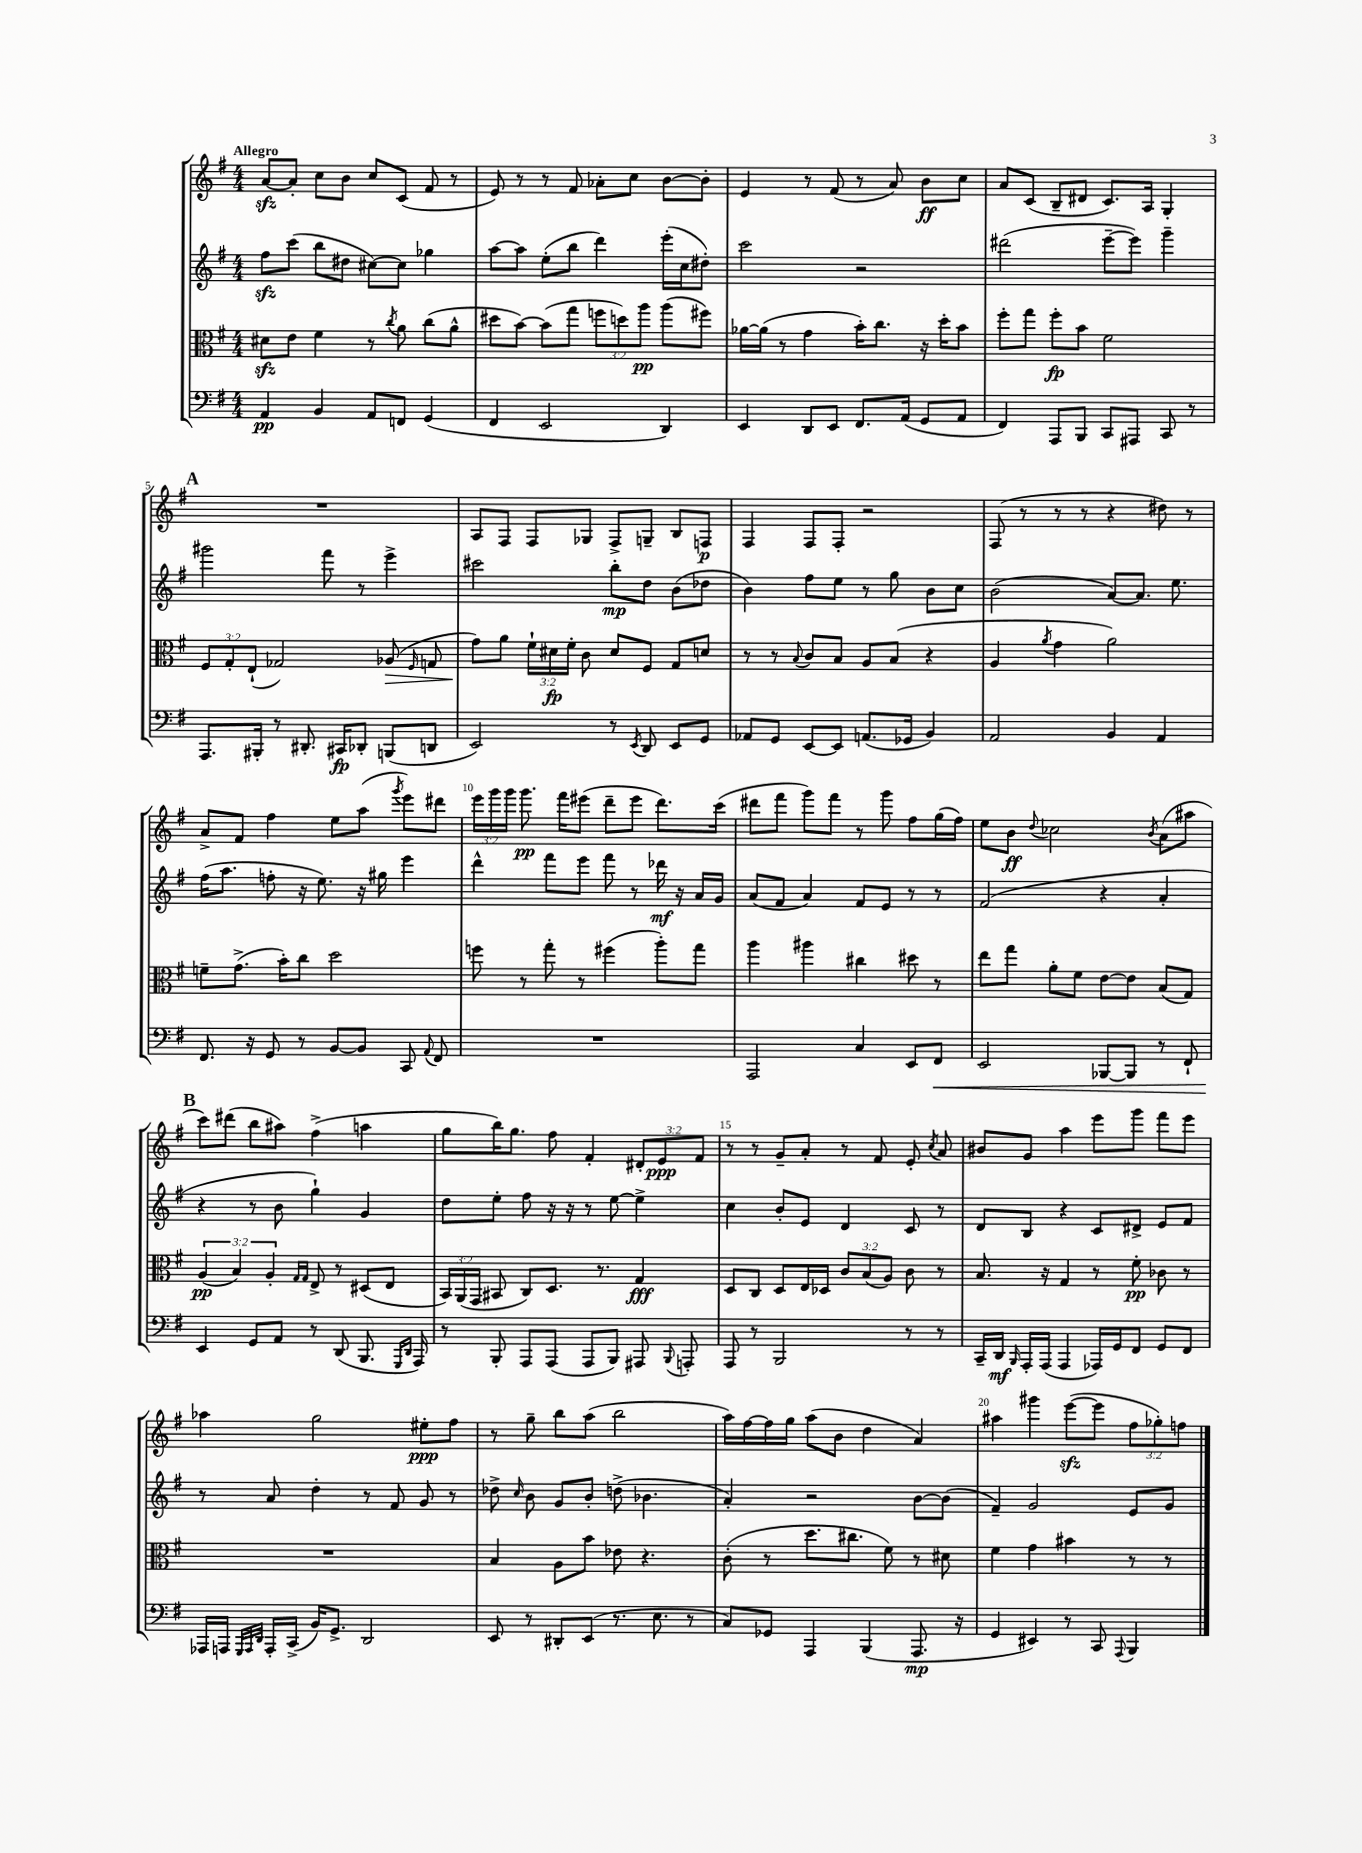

**kern	**dynam	**kern	**dynam	**kern	**dynam	**kern	**dynam
*part4	*part4	*part3	*part3	*part2	*part2	*part1	*part1
*staff4	*staff4	*staff3	*staff3	*staff2	*staff2	*staff1	*staff1
*clefF4	*	*clefC3	*	*clefG2	*	*clefG2	*
*k[f#]	*	*k[f#]	*	*k[f#]	*	*k[f#]	*
*M4/4	*	*M4/4	*	*M4/4	*	*M4/4	*
=1	=1	=1	=1	=1	=1	=1	=1
!	!	!	!	!	!	!LO:TX:a:B:t=Allegro	!
4AA/	pp	8d#Xzz\L	.	8ff#zz\L	.	[8azz/L	.
.	.	8e\J	.	(8ccc\J	.	8a'/J]	.
4BB/	.	4f#\	.	8bb\L	.	8cc\L	.
.	.	.	.	8dd#X\J	.	8b\J	.
8AA/L	.	8r	.	[8cc#X\L)	.	8cc/L	.
.	.	8qcc/	.	.	.	.	.
8FFn/J	.	8a\	.	8cc#\J]	.	(8c/J	.
(4GG/	.	(8cc\L	.	4gg-X\	.	8f#/	.
.	.	8a^^\J	.	.	.	8r	.
=2	=2	=2	=2	=2	=2	=2	=2
4FF#/	.	8dd#X\L	.	[8aa\L	.	8e/)	.
.	.	[8b\J)	.	8aa\J]	.	8r	.
2EE/	.	(8b\L]	.	(8ee'\L	.	8r	.
.	.	8gg\J	.	8bb\J	.	8f#/	.
.	.	12ffn\L	.	4ddd\)	.	8a-X'\L	.
.	.	12ddn\)	.	.	.	.	.
.	.	.	.	.	.	8cc\J	.
.	.	12aa\J	pp	.	.	.	.
4DD/)	.	(8aa\L	.	(16eee'\LL	.	[8b\L	.
.	.	.	.	16cc\J	.	.	.
.	.	8ff#X\J)	.	8dd#X'\J)	.	8b'\J]	.
=3	=3	=3	=3	=3	=3	=3	=3
4EE/	.	[16a-X\LL	.	2ccc\	.	4e/	.
.	.	(16a-\JJ]	.	.	.	.	.
.	.	8r	.	.	.	.	.
8DD/L	.	4g\	.	.	.	8r	.
8EE/J	.	.	.	.	.	(8f#/	.
8.FF#/L	.	16b'\KL)	.	2r	.	8r	.
.	.	8.cc\J	.	.	.	.	.
.	.	.	.	.	.	8a/)	.
(16AA/Jk	.	.	.	.	.	.	.
8GG/L	.	16r	.	.	.	8b\L	ff
.	.	16dd'\KL	.	.	.	.	.
8AA/J	.	8b\J	.	.	.	8cc\J	.
=4	=4	=4	=4	=4	=4	=4	=4
4FF#/)	.	8ff#'\L	.	(2ddd#X\	.	8a/L	.
.	.	8gg\J	.	.	.	(8c/J	.
8AAA/L	.	8ff#'\L	fp	.	.	8B~/L	.
8BBB/J	.	8b\J	.	.	.	8d#X/J	.
8CC/L	.	2f#\	.	[8eee~\L	.	8.c/L)	.
8AAA#X/J	.	.	.	8eee\J])	.	.	.
.	.	.	.	.	.	16A/Jk	.
8CC/	.	.	.	4ggg~\	.	4G'/	.
8r	.	.	.	.	.	.	.
!!LO:LB:g=z
!!LO:REH:place=s1:t=A
=5	=5	=5	=5	=5	=5	=5	=5
8.AAA/L	.	12F#/L	.	2ggg#X\	.	1r	.
.	.	12G'/	.	.	.	.	.
.	.	(12E`/J	.	.	.	.	.
16BBB#X'/Jk	.	.	.	.	.	.	.
8r	.	2G-X/)	.	.	.	.	.
8.DD#X'/	.	.	.	.	.	.	.
.	.	.	.	8fff#\	.	.	.
16CC#X/KL	fp	.	.	.	.	.	.
8DD-X'/J	.	.	.	8r	.	.	.
!	!	!	!LO:HP:b	!	!	!	!
(8BBBn/L	.	(8A-X/	>	4eee^\	.	.	.
.	.	16qqF#/	.	.	.	.	.
8DDn/J	.	8Gn/	.	.	.	.	.
=6	=6	=6	=6	=6	=6	=6	=6
2EE/)	.	8g\L)	.	2ccc#X\	.	8A/L	.
.	.	8a\J	]	.	.	8F#/J	.
.	.	24f#`\LL	.	.	.	8F#/L	.
.	.	24d#X\	fp	.	.	.	.
.	.	24f#'\JJ	.	.	.	.	.
.	.	8c\	.	.	.	8G-X/J	.
8r	.	8d#/L	.	8bb'\L	mp	8F#^/L	.
8qEE/	.	.	.	.	.	.	.
8DD/	.	8F#/J	.	8dd\J	.	8Gn~/J	.
8EE/L	.	8G/L	.	(8b\L	.	8B/L	.
8GG/J	.	8dn/J	.	8dd-X\J	.	8Fn/J	p
=7	=7	=7	=7	=7	=7	=7	=7
8AA-X/L	.	8r	.	4b\)	.	4F#/	.
8GG/J	.	8r	.	.	.	.	.
.	.	8qqB/	.	.	.	.	.
[8EE/L	.	8c/L	.	8ff#\L	.	8F#/L	.
8EE/J]	.	8B/J	.	8ee\J	.	8F#'/J	.
(8.AAn/L	.	8A/L	.	8r	.	2r	.
.	.	(8B/J	.	8gg\	.	.	.
16GG-X/Jk	.	.	.	.	.	.	.
4BB/)	.	4r	.	8b\L	.	.	.
.	.	.	.	8cc\J	.	.	.
=8	=8	=8	=8	=8	=8	=8	=8
2AA/	.	4A/	.	(2b\	.	(8F#/	.
.	.	.	.	.	.	8r	.
.	.	8qa/	.	.	.	.	.
.	.	4g\	.	.	.	8r	.
.	.	.	.	.	.	8r	.
4BB/	.	2a\)	.	[8a/L)	.	4r	.
.	.	.	.	8.a/J]	.	.	.
4AA/	.	.	.	.	.	8dd#X\)	.
.	.	.	.	8.ee\	.	.	.
.	.	.	.	.	.	8r	.
!!LO:LB:g=z
=9	=9	=9	=9	=9	=9	=9	=9
8.FF#/	.	8fn~\L	.	(16ff#\KL	.	8a^/L	.
.	.	.	.	8.aa\J	.	.	.
.	.	(8.g^\J	.	.	.	8f#/J	.
16r	.	.	.	.	.	.	.
8GG/	.	.	.	8ffn'\	.	4ff#\	.
.	.	16b'\KL)	.	.	.	.	.
8r	.	8cc\J	.	16r	.	.	.
.	.	.	.	8.ee\)	.	.	.
[8BB/L	.	2dd\	.	.	.	8ee\L	.
8BB/J]	.	.	.	16r	.	(8aa\J	.
.	.	.	.	16gg#X\	.	.	.
.	.	.	.	.	.	8qggg/	.
8CC/	.	.	.	4eee\	.	8eee\L)	.
8qqAA/	.	.	.	.	.	.	.
8FF#/	.	.	.	.	.	8ddd#X\J	.
=10	=10	=10	=10	=10	=10	=10	=10
1r	.	8ffn\	.	4ddd^^\	.	24eee\LL	.
.	.	.	.	.	.	24ggg\	.
.	.	.	.	.	.	24ggg\JJ	.
.	.	8r	.	.	.	8.ggg\	pp
.	.	8gg'\	.	8fff#\L	.	.	.
.	.	.	.	.	.	16fff#\KL	.
.	.	8r	.	8eee\J	.	(8eee#X\J	.
.	.	(4ff#X\	.	8fff#\	.	8ddd~\L	.
.	.	.	.	8r	.	8eee#\J	.
.	.	8aa'\L)	.	16ddd-X\	mf	8.ddd\L)	.
.	.	.	.	16r	.	.	.
.	.	8gg\J	.	16a/LL	.	.	.
.	.	.	.	16g/JJ	.	(16ccc\Jk	.
=11	=11	=11	=11	=11	=11	=11	=11
2AAA/	.	4aa\	.	(8a/L	.	8ddd#X\L	.
.	.	.	.	8f#/J	.	8fff#\J	.
.	.	4aa#X\	.	4a/)	.	8ggg\L)	.
.	.	.	.	.	.	8fff#\J	.
4C/	.	4cc#X\	.	8f#/L	.	8r	.
.	.	.	.	8e/J	.	8ggg\	.
8EE/L	.	8dd#X\	.	8r	.	8ff#\L	.
!	!LO:HP:b	!	!	!	!	!	!
8FF#/J	<	8r	.	8r	.	(16gg\L	.
.	.	.	.	.	.	16ff#\JJ)	.
=12	=12	=12	=12	=12	=12	=12	=12
2EE/	.	8ee\L	.	(2f#/	.	8ee\L	.
.	.	8gg\J	.	.	.	8b\J	ff
.	.	.	.	.	.	8qqdd/	.
.	.	8a'\L	.	.	.	2cc-X\	.
.	.	8f#\J	.	.	.	.	.
[8BBB-X/L	.	[8e\L	.	4r	.	.	.
8BBB-/J]	.	8e\J]	.	.	.	.	.
.	.	.	.	.	.	8qb/	.
8r	.	(8B/L	.	4a'/	.	(8a\L	.
8FF#`/	.	8G/J)	.	.	.	8aa#X\J	.
!!LO:LB:g=z
!!LO:REH:place=s1:t=B
=13	=13	=13	=13	=13	=13	=13	=13
4EE/	.	(6A/	pp	4r	.	8ccc\L)	.
.	.	.	.	.	.	(8ddd#X\J	.
.	.	6B/)	.	.	.	.	.
8GG/L	[	.	.	8r	.	8bb\L	.
.	.	6A'/	.	.	.	.	.
8AA/J	.	.	.	8b\	.	8aa#X\J)	.
.	.	16qqG/LL	.	.	.	.	.
.	.	16qqG/JJ	.	.	.	.	.
8r	.	8E^/	.	4gg`\)	.	(4ff#^\	.
(8DD/	.	8r	.	.	.	.	.
8.BBB/	.	(8D#X/L	.	4g/	.	4aan\	.
.	.	8E/J	.	.	.	.	.
16qqGGG/LL	.	.	.	.	.	.	.
16qqDD/JJ	.	.	.	.	.	.	.
16AAA/)	.	.	.	.	.	.	.
=14	=14	=14	=14	=14	=14	=14	=14
8r	.	24BB/LL)	.	8dd\L	.	8gg\L	.
.	.	(24AA/	.	.	.	.	.
.	.	24GG/JJ	.	.	.	.	.
8BBB'/	.	8BB#X/	.	8ee'\J	.	16bb\K)	.
.	.	.	.	.	.	8.gg\J	.
8AAA/L	.	8C/L)	.	8ff#\	.	.	.
(8AAA/J	.	8.D/J	.	16r	.	8ff#\	.
.	.	.	.	16r	.	.	.
8AAA/L	.	.	.	8r	.	4f#'/	.
.	.	8.r	.	.	.	.	.
8BBB/J)	.	.	.	[8ee\	.	.	.
8AAA#X/	.	4G/	fff	4ee^\]	.	12d#X'/L	.
.	.	.	.	.	.	12e/	ppp
8qqBBB/	.	.	.	.	.	.	.
8AAAn'/	.	.	.	.	.	.	.
.	.	.	.	.	.	12f#/J	.
=15	=15	=15	=15	=15	=15	=15	=15
8AAA/	.	8D/L	.	4cc\	.	8r	.
8r	.	8C/J	.	.	.	8r	.
2BBB/	.	8D/L	.	8b'/L	.	8g~/L	.
.	.	16E/L	.	8e/J	.	8a'/J	.
.	.	16D-X/JJ	.	.	.	.	.
.	.	12c/L	.	4d/	.	8r	.
.	.	(12B/	.	.	.	.	.
.	.	.	.	.	.	8f#/	.
.	.	12A/J)	.	.	.	.	.
8r	.	8c\	.	8c/	.	8e'/	.
.	.	.	.	.	.	8qcc/	.
8r	.	8r	.	8r	.	8a/	.
=16	=16	=16	=16	=16	=16	=16	=16
16CC~/LL	.	8.B/	.	8d/L	.	8b#X/L	.
16DD/JJ	mf	.	.	.	.	.	.
16qqBBB/	.	.	.	.	.	.	.
16AAA'/LL	.	.	.	8B/J	.	8g/J	.
(16AAA/JJ	.	16r	.	.	.	.	.
4AAA/	.	4G/	.	4r	.	4aa\	.
16AAA-X/LL)	.	8r	.	8c/L	.	8eee\L	.
16GG/J	.	.	.	.	.	.	.
8FF#/J	.	8f#'\	pp	8d#X^/J	.	8ggg\J	.
8GG/L	.	8c-X\	.	8e/L	.	8fff#\L	.
8FF#/J	.	8r	.	8f#/J	.	8eee\J	.
!!LO:LB:g=z
=17	=17	=17	=17	=17	=17	=17	=17
16AAA-X/LL	.	1r	.	8r	.	4aa-X\	.
16AAAn/JJ	.	.	.	.	.	.	.
32qqGGG/LLL	.	.	.	.	.	.	.
32qqAAA/	.	.	.	.	.	.	.
32qqDD/JJJ	.	.	.	.	.	.	.
16AAA'/LL	.	.	.	8a/	.	.	.
(16CC^/JJ	.	.	.	.	.	.	.
16BB/KL)	.	.	.	4dd'\	.	2gg\	.
8.GG^/J	.	.	.	.	.	.	.
2DD/	.	.	.	8r	.	.	.
.	.	.	.	8f#/	.	.	.
.	.	.	.	8g/	.	8ee#X'\L	ppp
.	.	.	.	8r	.	8ff#\J	.
=18	=18	=18	=18	=18	=18	=18	=18
8EE/	.	4B/	.	8dd-X^\	.	8r	.
.	.	.	.	16qqcc/	.	.	.
8r	.	.	.	8b\	.	8gg~\	.
8DD#X'/L	.	8A\L	.	8g/L	.	8bb\L	.
(8EE/J	.	8b\J	.	8b'/J	.	(8aa\J	.
8.r	.	8e-X\	.	(8ddn^\	.	2bb\	.
.	.	4.r	.	4.b-X\	.	.	.
8.E\	.	.	.	.	.	.	.
8r	.	.	.	.	.	.	.
=19	=19	=19	=19	=19	=19	=19	=19
8C/L)	.	(8c'\	.	4a'/)	.	16aa\LL)	.
.	.	.	.	.	.	[16ff#\	.
8GG-X/J	.	8r	.	.	.	16ff#\]	.
.	.	.	.	.	.	16gg\JJ	.
4AAA/	.	8.dd\L	.	2r	.	(8aa\L	.
.	.	.	.	.	.	8b\J	.
.	.	8.cc#X\J	.	.	.	.	.
(4BBB/	.	.	.	.	.	4dd\	.
.	.	8f#\)	.	.	.	.	.
8.AAA/	mp	8r	.	[8b\L	.	4a/)	.
.	.	8d#X\	.	(8b\J]	.	.	.
16r	.	.	.	.	.	.	.
=20	=20	=20	=20	=20	=20	=20	=20
4GG/	.	4f#\	.	4f#~/)	.	4aa#X\	.
4EE#X/)	.	4g\	.	2g/	.	4ggg#X\	.
8r	.	4b#X\	.	.	.	([8eeezz\L	.
8CC/	.	.	.	.	.	8eee\J]	.
8qqAAA/	.	.	.	.	.	.	.
4BBB/	.	8r	.	8e/L	.	12ff#\L	.
.	.	.	.	.	.	12gg-X'\)	.
.	.	8r	.	8g/J	.	.	.
.	.	.	.	.	.	12ffn\J	.
==	==	==	==	==	==	==	==
*-	*-	*-	*-	*-	*-	*-	*-
